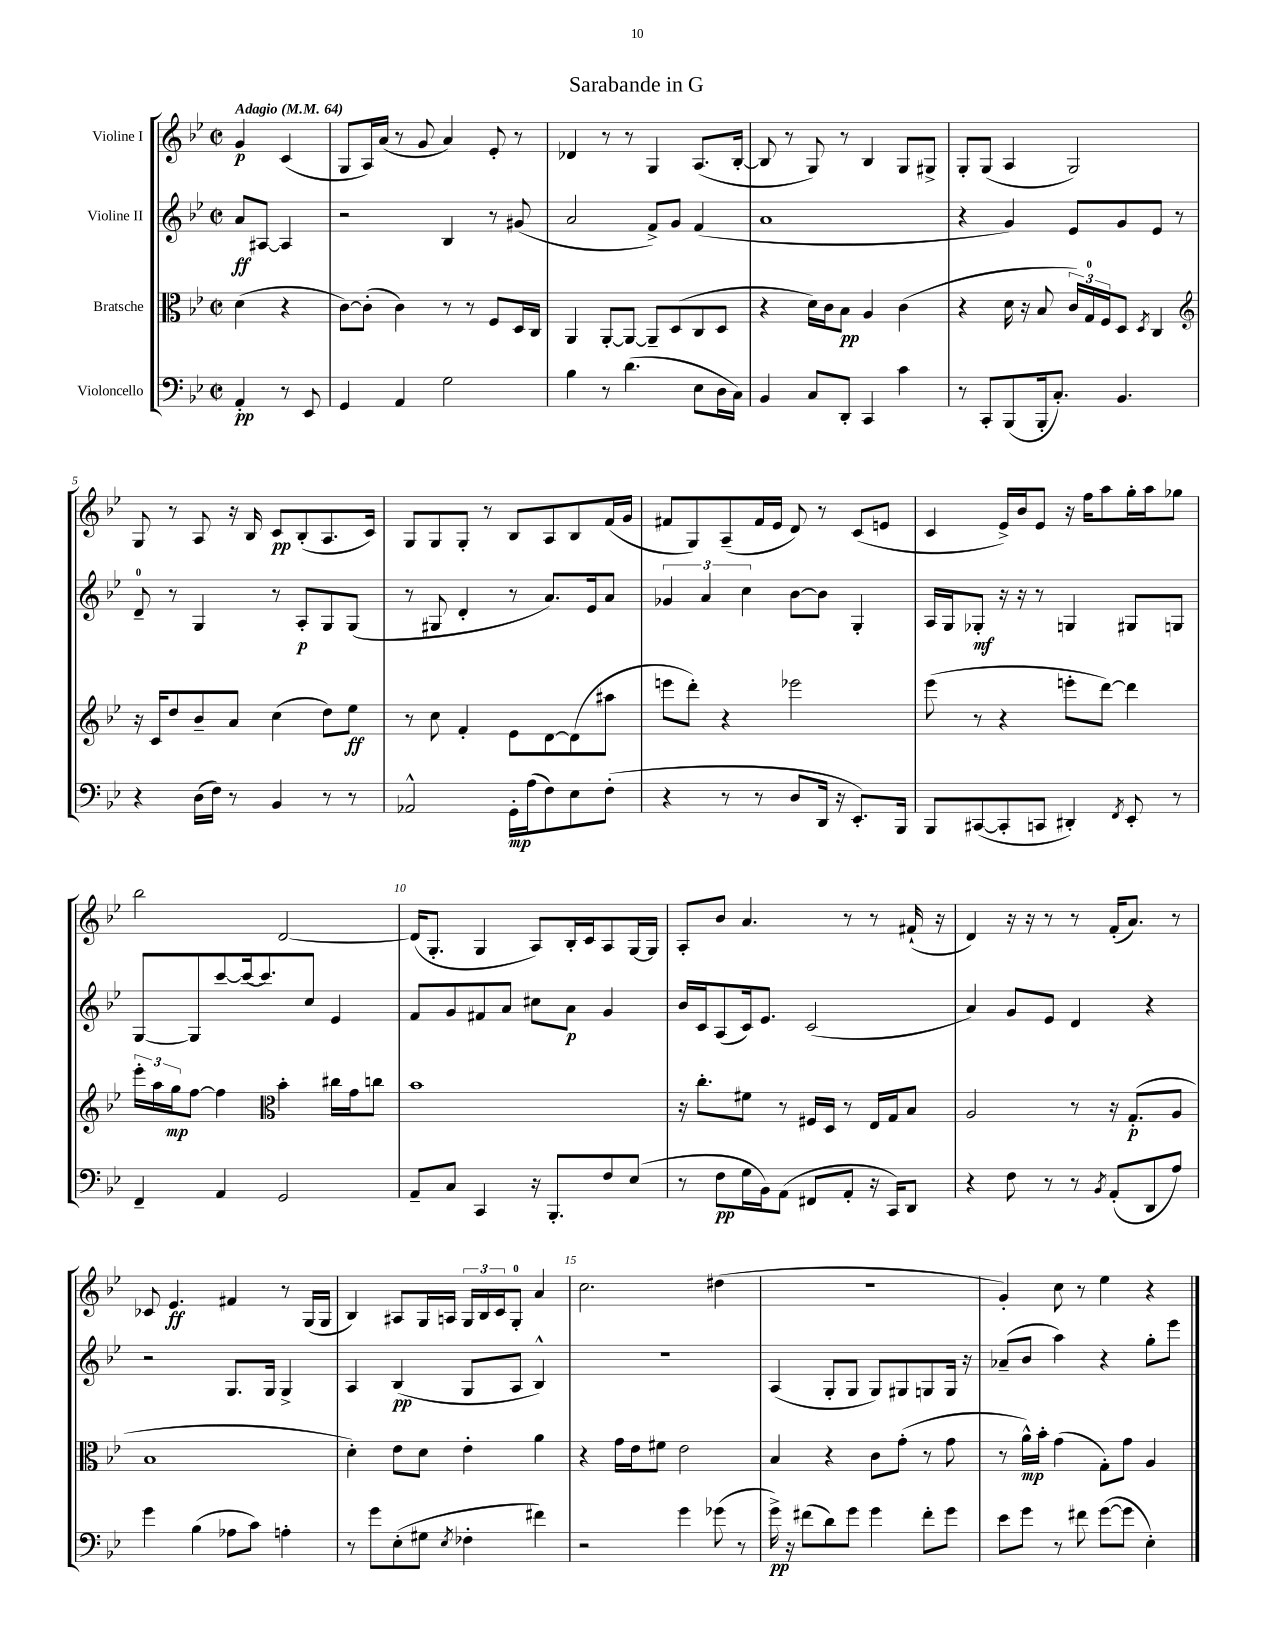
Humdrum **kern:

**kern	**dynam	**kern	**dynam	**kern	**dynam	**kern	**dynam
*part4	*part4	*part3	*part3	*part2	*part2	*part1	*part1
*staff4	*staff4	*staff3	*staff3	*staff2	*staff2	*staff1	*staff1
*I"Violoncello	*	*I"Bratsche	*	*I"Violine II	*	*I"Violine I	*
*clefF4	*	*clefC3	*	*clefG2	*	*clefG2	*
*k[b-e-]	*	*k[b-e-]	*	*k[b-e-]	*	*k[b-e-]	*
*M2/2	*	*M2/2	*	*M2/2	*	*M2/2	*
*met(c|)	*	*met(c|)	*	*met(c|)	*	*met(c|)	*
*MM64	*	*MM64	*	*MM64	*	*MM64	*
=	=	=	=	=	=	=	=
!	!	!	!	!	!	!LO:TX:a:B:t=Adagio	!
4AA'/	pp	(4d\	.	8a/L	ff	4g/	p
.	.	.	.	[8A#X/J	.	.	.
8r	.	4r	.	4A#/]	.	(4c/	.
8EE-/	.	.	.	.	.	.	.
=1	=1	=1	=1	=1	=1	=1	=1
4GG/	.	[8c\L)	.	2r	.	8G/L	.
.	.	(8c'\J]	.	.	.	16A/L)	.
.	.	.	.	.	.	(16a/JJ	.
4AA/	.	4c\)	.	.	.	8r	.
.	.	.	.	.	.	8g/	.
2G\	.	8r	.	4B-/	.	4a/)	.
.	.	8r	.	.	.	.	.
.	.	8F/L	.	8r	.	8e-'/	.
.	.	16D/L	.	(8g#X/	.	8r	.
.	.	16C/JJ	.	.	.	.	.
=2	=2	=2	=2	=2	=2	=2	=2
4B-\	.	4AA/	.	2a/	.	4d-X/	.
8r	.	[8AA'/L	.	.	.	8r	.
(4.d\	.	8AA/J_	.	.	.	8r	.
.	.	8AA~/L]	.	8f^/L)	.	4G/	.
.	.	(8D/	.	8g/J	.	.	.
8E-\L	.	8C/	.	(4f/	.	(8.A/L	.
16D\L	.	8D/J	.	.	.	.	.
16C\JJ)	.	.	.	.	.	[16B-'/Jk	.
=3	=3	=3	=3	=3	=3	=3	=3
4BB-/	.	4r	.	1a	.	8B-/]	.
.	.	.	.	.	.	8r	.
8C/L	.	16d\LL)	.	.	.	8G/)	.
.	.	16c\J	.	.	.	.	.
8DD'/J	.	8B-\J	pp	.	.	8r	.
4CC/	.	4A/	.	.	.	4B-/	.
4c\	.	(4c\	.	.	.	8G/L	.
.	.	.	.	.	.	8G#X^/J	.
=4	=4	=4	=4	=4	=4	=4	=4
8r	.	4r	.	4r	.	8G'/L	.
8CC'/L	.	.	.	.	.	(8G/J	.
(8BBB-/	.	16d\	.	4g/)	.	4A/	.
.	.	16r	.	.	.	.	.
16BBB-'/k	.	8B-/	.	.	.	.	.
8.C'/J)	.	.	.	.	.	.	.
.	.	24c/LL)	.	8e-/L	.	2G/)	.
.	.	24G/	.	.	.	.	.
.	.	24F/J	.	.	.	.	.
4.BB-/	.	8D/J	.	8g/	.	.	.
.	.	8qD/	.	.	.	.	.
.	.	4C/	.	8e-/J	.	.	.
.	.	.	.	8r	.	.	.
!!LO:LB:g=z
=5	=5	=5	=5	=5	=5	=5	=5
*	*	*clefG2	*	*	*	*	*
4r	.	16r	.	8d~/	.	8G/	.
.	.	16c/KL	.	.	.	.	.
.	.	8dd/	.	8r	.	8r	.
(16D\LL	.	8b-~/	.	4G/	.	8A/	.
16F\JJ)	.	.	.	.	.	.	.
8r	.	8a/J	.	.	.	16r	.
.	.	.	.	.	.	16B-/	.
4BB-/	.	(4cc\	.	8r	.	8c/L	pp
.	.	.	.	8A'/L	p	(8B-'/	.
8r	.	8dd\L)	.	8G/	.	8.A/	.
8r	.	8ee-\J	ff	(8G/J	.	.	.
.	.	.	.	.	.	16c/Jk)	.
=6	=6	=6	=6	=6	=6	=6	=6
2AA-X^^/	.	8r	.	8r	.	8G/L	.
.	.	8cc\	.	8G#X/	.	8G/	.
.	.	4f'/	.	4d'/	.	8G'/J	.
.	.	.	.	.	.	8r	.
16GG'\LL	mp	8e-\L	.	8r	.	8B-/L	.
(16A\J	.	.	.	.	.	.	.
8F\)	.	[8d\	.	8.a/L)	.	8A/	.
8E-\	.	(8d\]	.	.	.	8B-/	.
.	.	.	.	16e-/k	.	.	.
(8F'\J	.	8aa#X\J	.	8a/J	.	(16f/L	.
.	.	.	.	.	.	16g/JJ	.
=7	=7	=7	=7	=7	=7	=7	=7
4r	.	8eeen\L	.	6g-X/	.	8f#X/L	.
.	.	8ddd'\J)	.	.	.	8G/)	.
.	.	.	.	6a/	.	.	.
8r	.	4r	.	.	.	(8A~/	.
.	.	.	.	6cc\	.	.	.
8r	.	.	.	.	.	16f#/L	.
.	.	.	.	.	.	16e-/JJ	.
8D/L	.	2eee-X\	.	[8b-\L	.	8d/)	.
16DD/Jk	.	.	.	8b-\J]	.	8r	.
16r	.	.	.	.	.	.	.
8.EE-'/L)	.	.	.	4G'/	.	(8c/L	.
.	.	.	.	.	.	8en/J	.
16BBB-/Jk	.	.	.	.	.	.	.
=8	=8	=8	=8	=8	=8	=8	=8
8BBB-/L	.	(8eee-\	.	16A/LL	.	4c/	.
.	.	.	.	16G/J	.	.	.
([8CC#X/	.	8r	.	8G-X'/J	mf	.	.
8CC#'/]	.	4r	.	16r	.	16e-^/LL)	.
.	.	.	.	16r	.	16b-/J	.
8CCn/J	.	.	.	8r	.	8e-/J	.
4DD#X'/)	.	8eeen'\L	.	4Gn/	.	16r	.
.	.	.	.	.	.	16ff\KL	.
.	.	[8ddd\J)	.	.	.	8aa\	.
8qFF/	.	.	.	.	.	.	.
8EE-'/	.	4ddd\]	.	8G#X/L	.	16gg'\L	.
.	.	.	.	.	.	16aa\J	.
8r	.	.	.	8Gn/J	.	8gg-X\J	.
!!LO:LB:g=z
=9	=9	=9	=9	=9	=9	=9	=9
4FF~/	.	24eee-'\LL	.	[8G/L	.	2bb-\	.
.	.	24aa\	.	.	.	.	.
.	.	24gg\J	mp	.	.	.	.
.	.	[8ff\J	.	8G/]	.	.	.
4AA/	.	4ff\]	.	[8ccc/	.	.	.
.	.	.	.	16ccc/k_	.	.	.
.	.	.	.	8.ccc/]	.	.	.
*	*	*clefC3	*	*	*	*	*
2GG/	.	4b-'\	.	.	.	[2d/	.
.	.	.	.	8cc/J	.	.	.
.	.	16cc#X\LL	.	4e-/	.	.	.
.	.	16g\J	.	.	.	.	.
.	.	8ccn\J	.	.	.	.	.
=10	=10	=10	=10	=10	=10	=10	=10
8AA~/L	.	1b-	.	8f/L	.	(16d/KL]	.
.	.	.	.	.	.	8.G'/J	.
8C/J	.	.	.	8g/	.	.	.
4CC/	.	.	.	8f#X/	.	4G/	.
.	.	.	.	8a/J	.	.	.
16r	.	.	.	8cc#X\L	.	8A/L)	.
8.BBB-'/L	.	.	.	.	.	.	.
.	.	.	.	8a\J	p	16B-'/L	.
.	.	.	.	.	.	16c/J	.
8F/	.	.	.	4g/	.	8A/	.
(8E-/J	.	.	.	.	.	[16G/L	.
.	.	.	.	.	.	16G/JJ]	.
=11	=11	=11	=11	=11	=11	=11	=11
8r	.	16r	.	16b-/LL	.	8A'/L	.
.	.	8.cc'\L	.	16c/J	.	.	.
8F\L	pp	.	.	(8A/	.	8b-/J	.
16G\L	.	8f#X\J	.	16c/k)	.	4.a/	.
16BB-\J)	.	.	.	8.e-/J	.	.	.
(8AA\J	.	8r	.	.	.	.	.
8FF#X/L	.	16F#X/LL	.	(2c/	.	.	.
.	.	16D/JJ	.	.	.	.	.
8AA'/J	.	8r	.	.	.	8r	.
16r	.	16E-/LL	.	.	.	8r	.
16CC/KL)	.	16G/J	.	.	.	.	.
8DD/J	.	8B-/J	.	.	.	(16f#X`/	.
.	.	.	.	.	.	16r	.
=12	=12	=12	=12	=12	=12	=12	=12
4r	.	2A/	.	4a/)	.	4d/)	.
8F\	.	.	.	8g/L	.	16r	.
.	.	.	.	.	.	16r	.
8r	.	.	.	8e-/J	.	8r	.
8r	.	8r	.	4d/	.	8r	.
8qBB-/	.	.	.	.	.	.	.
(8AA'/L	.	16r	.	.	.	(16f'/KL	.
.	.	(8.G'/L	p	.	.	8.a/J)	.
8DD/	.	.	.	4r	.	.	.
8A/J)	.	8A/J	.	.	.	8r	.
!!LO:LB:g=z
=13	=13	=13	=13	=13	=13	=13	=13
4g\	.	1B-	.	2r	.	8c-X/	.
.	.	.	.	.	.	4.e-/	ff
(4B-\	.	.	.	.	.	.	.
8A-X\L	.	.	.	8.G/L	.	4f#X/	.
8c\J)	.	.	.	.	.	.	.
.	.	.	.	16G/Jk	.	.	.
4An'\	.	.	.	4G^/	.	8r	.
.	.	.	.	.	.	(16G/LL	.
.	.	.	.	.	.	16G/JJ	.
=14	=14	=14	=14	=14	=14	=14	=14
8r	.	4d'\)	.	4A/	.	4B-/)	.
8g\L	.	.	.	.	.	.	.
(8E-'\	.	8e-\L	.	(4B-/	pp	8A#X/L	.
8G#X\J	.	8d\J	.	.	.	16G/L	.
.	.	.	.	.	.	16An/JJ	.
8qE-/	.	.	.	.	.	.	.
4F-X'\	.	4e-'\	.	8G/L	.	24G/LL	.
.	.	.	.	.	.	24B-/	.
.	.	.	.	.	.	24c/J	.
.	.	.	.	8A/J	.	8G'/J	.
4f#X\)	.	4a\	.	4B-^^/)	.	4a/	.
=15	=15	=15	=15	=15	=15	=15	=15
2r	.	4r	.	1r	.	2.cc\	.
.	.	16g\LL	.	.	.	.	.
.	.	16e-\J	.	.	.	.	.
.	.	8f#X\J	.	.	.	.	.
4g\	.	2e-\	.	.	.	.	.
(8g-X\	.	.	.	.	.	(4dd#X\	.
8r	.	.	.	.	.	.	.
=16	=16	=16	=16	=16	=16	=16	=16
16g^\)	pp	4B-/	.	(4A/	.	1r	.
16r	.	.	.	.	.	.	.
(8f#X\L	.	.	.	.	.	.	.
8d\)	.	4r	.	8G'/L	.	.	.
8g\J	.	.	.	8G/J	.	.	.
4g\	.	8c\L	.	8G/L)	.	.	.
.	.	(8g'\J	.	8G#X/	.	.	.
8f#'\L	.	8r	.	8Gn/	.	.	.
8g\J	.	8g\	.	16G/Jk	.	.	.
.	.	.	.	16r	.	.	.
=17	=17	=17	=17	=17	=17	=17	=17
8e-\L	.	8r	.	(8a-X~/L	.	4g'/)	.
8g\J	.	16a^^\LL)	mp	8b-/J	.	.	.
.	.	16b-'\JJ	.	.	.	.	.
8r	.	(4g\	.	4aa\)	.	8cc\	.
8f#X\	.	.	.	.	.	8r	.
([8g\L	.	8G'\L)	.	4r	.	4ee-\	.
8g\J]	.	8g\J	.	.	.	.	.
4E-'\)	.	4A/	.	8gg'\L	.	4r	.
.	.	.	.	8eee-\J	.	.	.
==	==	==	==	==	==	==	==
*-	*-	*-	*-	*-	*-	*-	*-
